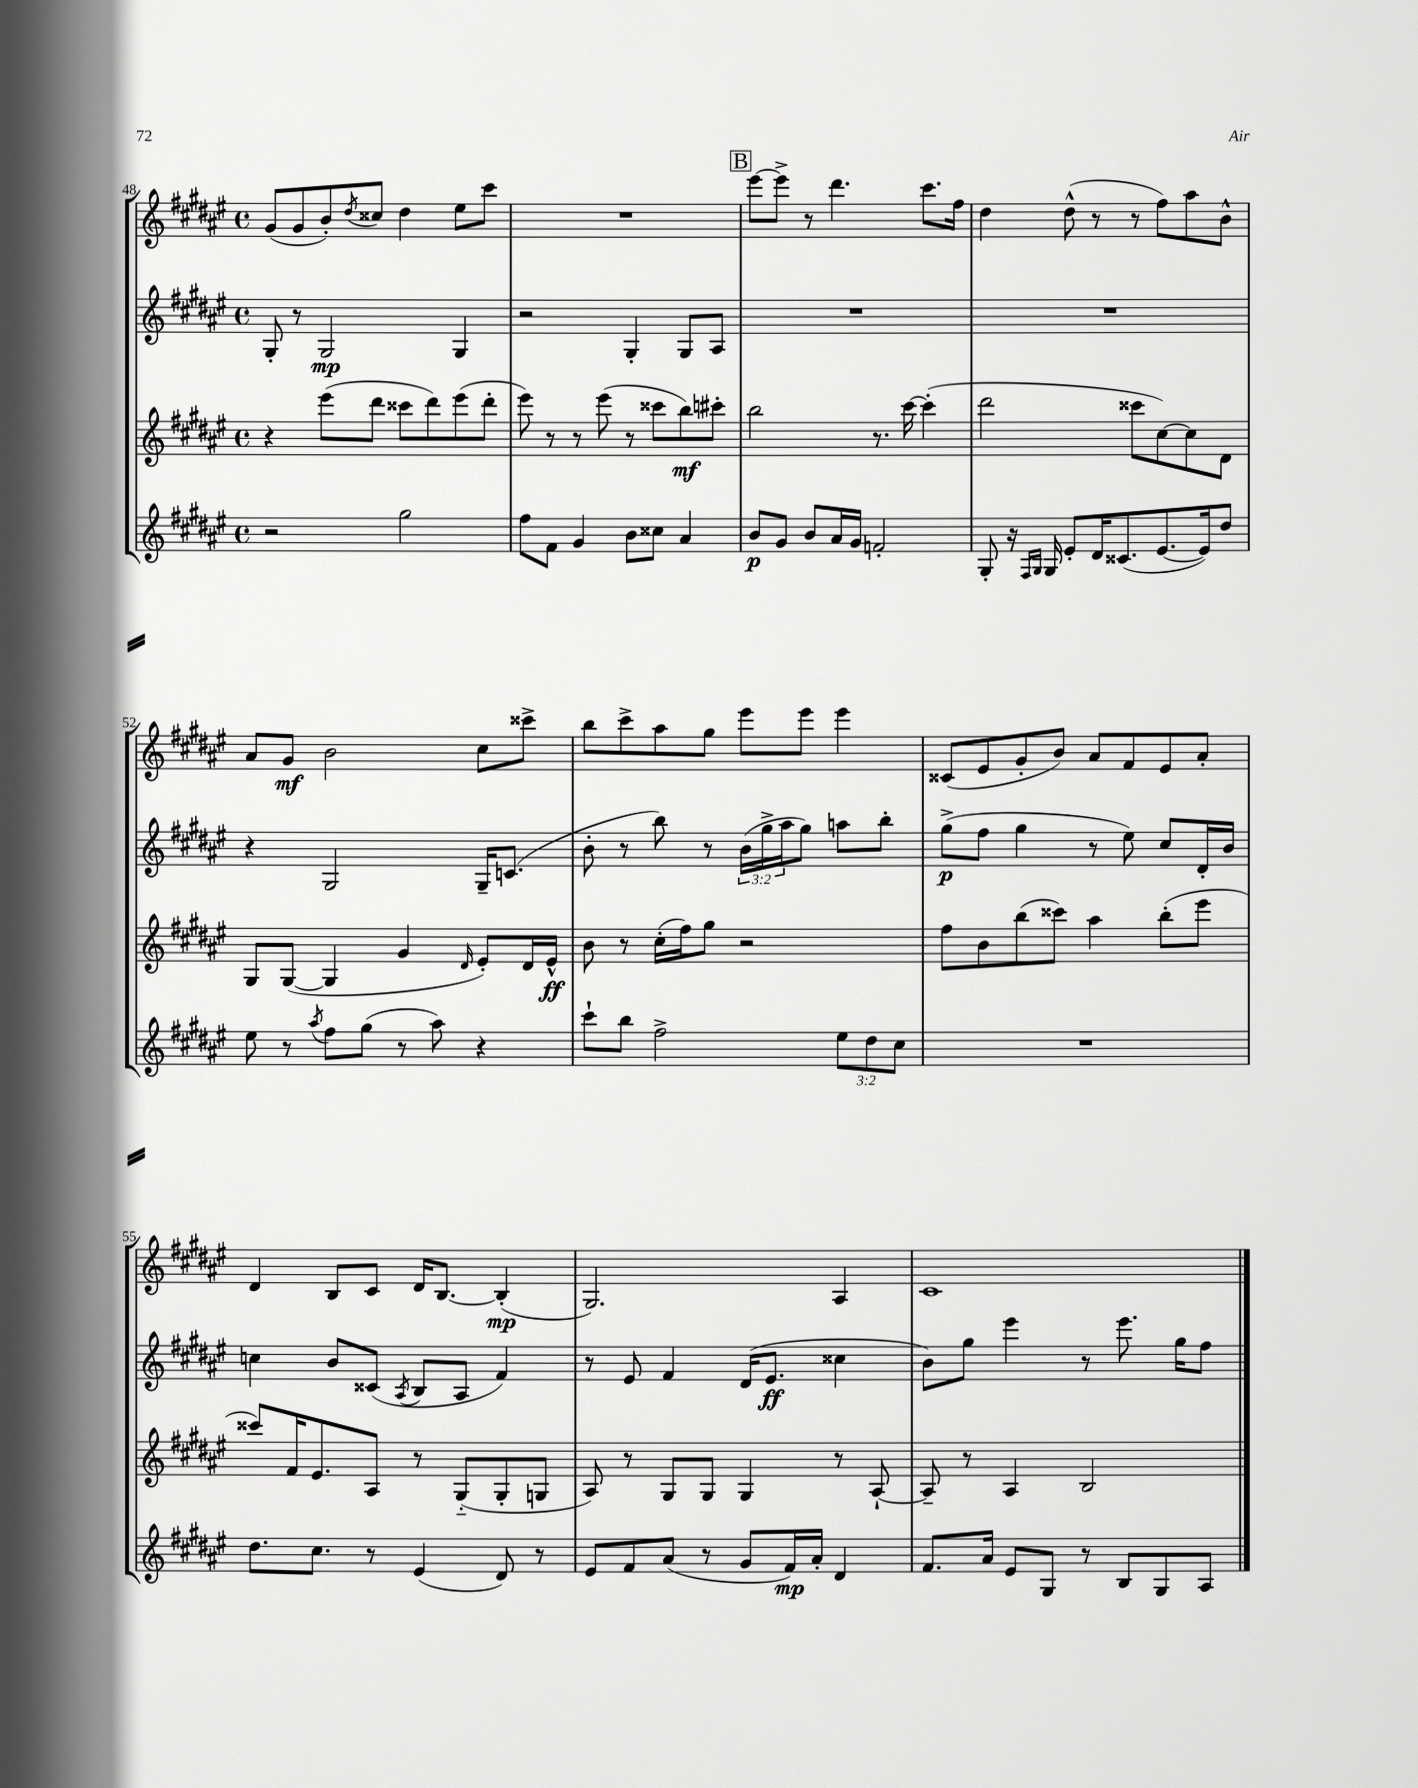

**kern	**kern	**kern	**kern
*staff4	*staff3	*staff2	*staff1
*clefG2	*clefG2	*clefG2	*clefG2
*k[f#c#g#d#a#e#]	*k[f#c#g#d#a#e#]	*k[f#c#g#d#a#e#]	*k[f#c#g#d#a#e#]
*M4/4	*M4/4	*M4/4	*M4/4
*met(c)	*met(c)	*met(c)	*met(c)
2r	4r	8G#'	(8g#
.	.	8r	8g#
.	(8eee#	2G#	8b')
.	.	.	8qdd#
.	8ddd#	.	8cc##
2gg#	8ccc##	.	4dd#
.	8ddd#)	.	.
.	(8eee#	4G#	8ee#
.	8ddd#'	.	8ccc#
=	=	=	=
8ff#	8eee#)	2r	1r
8f#	8r	.	.
4g#	8r	.	.
.	(8eee#	.	.
8b	8r	4G#'	.
8cc##	8ccc##	.	.
4a#	8bb)	8G#	.
.	8ccc#'	8A#	.
=	=	=	=
8b	2bb	1r	[8eee#
8g#	.	.	8eee#^]
8b	.	.	8r
16a#	.	.	4.ddd#
16g#	.	.	.
2f'	8.r	.	.
.	[16ccc#	.	.
.	(4ccc#']	.	8.ccc#
.	.	.	16ff#
=	=	=	=
8G#'	2ddd#	1r	4dd#
16r	.	.	.
16qqF#	.	.	.
16qqG#	.	.	.
16G#	.	.	.
8e#'	.	.	(8dd#^^
16d#	.	.	8r
(8.c##	.	.	.
.	8ccc##	.	8r
[8.e#	[8cc#)	.	8ff#)
.	8cc#]	.	8aa#
16e#])	.	.	.
8dd#	8d#	.	8b^^
=	=	=	=
8ee#	8G#	4r	8a#
8r	([8G#	.	8g#
8qaa#	.	.	.
8ff#	4G#]	2G#	2b
(8gg#	.	.	.
8r	4g#	.	.
8aa#)	.	.	.
.	16qqd#	.	.
4r	8e#')	16G#~	8cc#
.	.	(8.c	.
.	16d#	.	8ccc##^
.	16e#^^	.	.
=	=	=	=
8ccc#`	8b	8b'	8bb
8bb	8r	8r	8ccc#^
2ff#^	(16cc#'	8bb)	8aa#
.	16ff#)	.	.
.	8gg#	8r	8gg#
.	2r	(24b	8eee#
.	.	24gg#^	.
.	.	24aa#	.
.	.	8gg#)	8eee#
12ee#	.	8aa	4eee#
12dd#	.	.	.
.	.	8bb'	.
12cc#	.	.	.
=	=	=	=
1r	8ff#	(8gg#^	(8c##
.	8b	8ff#	8e#
.	(8bb	4gg#	8g#'
.	8ccc##)	.	8b)
.	4aa#	8r	8a#
.	.	8ee#)	8f#
.	(8bb'	8cc#	8e#
.	8eee#	16d#'	8a#'
.	.	16b	.
=	=	=	=
8.dd#	8ccc##)	4cc	4d#
.	16f#	.	.
8.cc#	8.e#	.	.
.	.	8b	8B
8r	8A#	(8c##	8c#
.	.	8qA#	.
(4e#	8r	8B	16d#
.	.	.	[8.B
.	(8G#'~	8A#	.
8d#)	8G#'	4f#)	(4B']
8r	8G	.	.
=	=	=	=
8e#	8A#)	8r	2.G#)
8f#	8r	8e#	.
(8a#	8G#	4f#	.
8r	8G#	.	.
8g#	4G#	(16d#	.
.	.	8.e#	.
16f#)	.	.	.
16a#'	.	.	.
4d#	8r	4cc##	4A#
.	[8A#`	.	.
=	=	=	=
8.f#	8A#~]	8b)	1c#
.	8r	8gg#	.
16a#	.	.	.
8e#	4A#	4eee#	.
8G#	.	.	.
8r	2B	8r	.
8B	.	8.eee#	.
8G#	.	.	.
.	.	16gg#	.
8A#	.	8ff#	.
==	==	==	==
*-	*-	*-	*-
